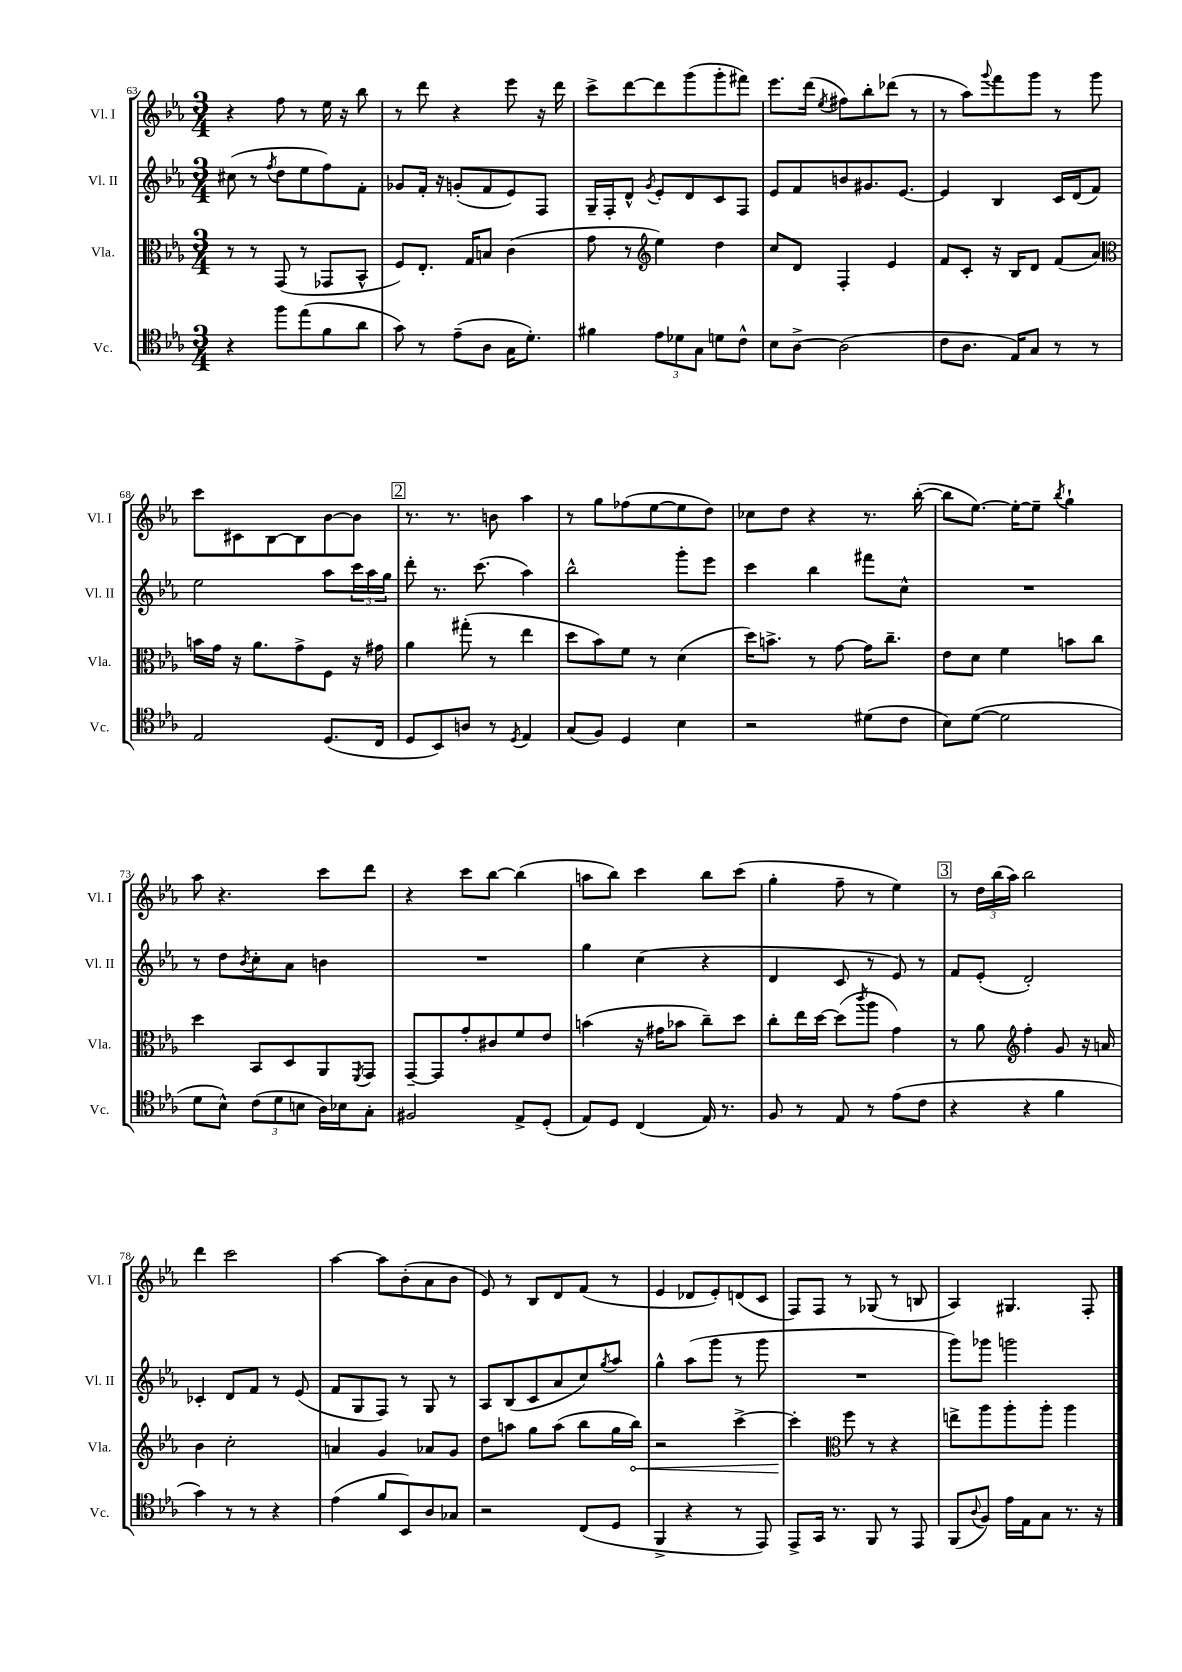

**kern	**kern	**kern	**kern
*staff4	*staff3	*staff2	*staff1
*clefC4	*clefC3	*clefG2	*clefG2
*k[b-e-a-]	*k[b-e-a-]	*k[b-e-a-]	*k[b-e-a-]
*M3/4	*M3/4	*M3/4	*M3/4
4r	8r	(8cc#	4r
.	8r	8r	.
.	.	8qff	.
8ff	(8GG	8dd	8ff
(8ee-	8r	8ee-	8r
8f	8GG-	8ff)	16ee-
.	.	.	16r
8a-	8BB-^^	8f'	8bb-
=	=	=	=
8g)	8F)	8g-	8r
8r	8.E-'	16f'	8ddd
.	.	16r	.
(8e-~	.	(8g'	4r
.	16G	.	.
8A-	8B	8f	.
16G	(4c	8e-)	8eee-
8.d')	.	.	.
.	.	8F	16r
.	.	.	16ddd
=	=	=	=
4f#	8g	16G~	8ccc^
.	.	16F'	.
.	8r	8d^^	[8ddd
*	*clefG2	*	*
.	.	8qg	.
12e-	4ee-)	8e-'	8ddd]
12d-	.	.	.
.	.	8d	(8ggg
12G	.	.	.
8d	4dd	8c	8ggg'
8c^^	.	8F	8fff#)
=	=	=	=
8B-	8cc	8e-	8.eee-
[8A-^	8d	8f	.
.	.	.	(16ddd
.	.	.	8qee-
(2A-]	4F'	8b	8ff#)
.	.	8.g#	8bb-'
.	4e-	.	(8ddd-
.	.	[8.e-	.
.	.	.	8r
=	=	=	=
8c	8f	4e-]	8r
8.A-	8c'	.	8aa-)
.	.	.	8qqggg
.	16r	4B-	8fff
16E-)	16B-	.	.
8G	8d	.	8ggg
8r	(8f	16c	8r
.	.	(16d	.
8r	8a-)	8f)	8ggg
=	=	=	=
*	*clefC3	*	*
2E-	16b	2ee-	8ccc
.	16g	.	.
.	16r	.	8c#
.	8.a-	.	.
.	.	.	[8B-
.	8g^	.	8B-]
(8.D	8F	8aa-	[8b-
.	16r	24ccc	8b-]
.	.	24aa-	.
16C	16g#	.	.
.	.	24gg	.
=	=	=	=
8D	4a-	8ddd'	8.r
8BB-)	.	8.r	.
.	.	.	8.r
8A	(8gg#'	.	.
.	.	(8.ccc	.
8r	8r	.	8b
8qD	.	.	.
4E-	4ee-	4aa-)	4aa-
=	=	=	=
(8G	8dd	2bb-^^	8r
8F)	8b-)	.	8gg
4D	8f	.	(8ff-
.	8r	.	[8ee-
4B-	(4d	8ggg'	8ee-]
.	.	8eee-	8dd)
=	=	=	=
2r	16dd)	4ccc	8cc-
.	8.b^	.	.
.	.	.	8dd
.	8r	4bb-	4r
.	[8g	.	.
(8d#	16g]	8fff#	8.r
.	8.cc~	.	.
8c	.	8cc^^	.
.	.	.	([16bb-'
=	=	=	=
8B-)	8e-	2.r	8bb-]
([8d	8d	.	[8.ee-)
2d]	4f	.	.
.	.	.	16ee-'_
.	.	.	8ee-~]
.	.	.	8qbb-
.	8b	.	4gg`
.	8cc	.	.
=	=	=	=
8d	4dd	8r	8aa-
8B-^^)	.	8dd	4.r
.	.	8qb-	.
(12c	8BB-	8cc'	.
12d	.	.	.
.	8D	8a-	.
12B	.	.	.
16A-)	8AA-	4b	8ccc
16B-	.	.	.
.	8qFF	.	.
8G'	8GG	.	8ddd
=	=	=	=
2F#	[8GG~	2.r	4r
.	8GG]	.	.
.	8g'	.	8ccc
.	8c#	.	[8bb-
8E-^	8f	.	(4bb-]
(8D'	8e-	.	.
=	=	=	=
8E-)	(4b	4gg	8aa
8D	.	.	8bb-)
(4C	16r	(4cc	4ccc
.	16g#	.	.
.	8b-	.	.
16E-)	8cc~)	4r	8bb-
8.r	.	.	.
.	8dd	.	(8ccc
=	=	=	=
8F	8cc'	4d	4gg'
8r	16ee-	.	.
.	[16dd	.	.
8E-	(8dd]	8c	8ff~
.	8qccc	.	.
8r	8aa-	8r	8r
(8e-	4g)	8e-)	4ee-)
8c	.	8r	.
=	=	=	=
4r	8r	8f	8r
.	8a-	(8e-'	24dd
.	.	.	(24bb-
.	.	.	24aa-)
*	*clefG2	*	*
4r	4ff'	2d')	2bb-
4f	8g	.	.
.	16r	.	.
.	16a	.	.
=	=	=	=
4g)	4b-	4c-'	4ddd
8r	2cc'	8d	2ccc
8r	.	8f	.
4r	.	8r	.
.	.	(8e-	.
=	=	=	=
(4e-	4a	8f	[4aa-
.	.	8G	.
8f	4g	8F)	8aa-]
8BB-)	.	8r	(8b-'
8A-	8a-	8G	8a-
8G-	8g	8r	8b-
=	=	=	=
2r	8dd	8A-	8e-)
.	8aa	(8B-	8r
.	8gg	8c	8B-
.	(8aa	8a-	8d
(8C	8bb-	8cc)	(8f
.	.	8qgg	.
8D	16gg	8aa-	8r
.	16bb-)	.	.
=	=	=	=
4FF^	2r	4gg^^	4e-
4r	.	(8aa-	8d-
.	.	8ggg	8e-')
8r	[4ccc^	8r	(8d
8EE-)	.	8ggg	8c
=	=	=	=
8EE-^	4ccc']	2.r	8F)
16GG	.	.	8F
8.r	.	.	.
*	*clefC3	*	*
.	8ff	.	8r
8FF	8r	.	(8G-
8r	4r	.	8r
8EE-	.	.	8B
=	=	=	=
(8FF	8ee^	8ggg)	4A-)
8qqA-	.	.	.
8F)	8aa-	8ggg-	.
16e-	8aa-'	2ggg	4.G#
16E-	.	.	.
8G	8aa-'	.	.
8.r	4aa-	.	.
.	.	.	8F'
16r	.	.	.
==	==	==	==
*-	*-	*-	*-
